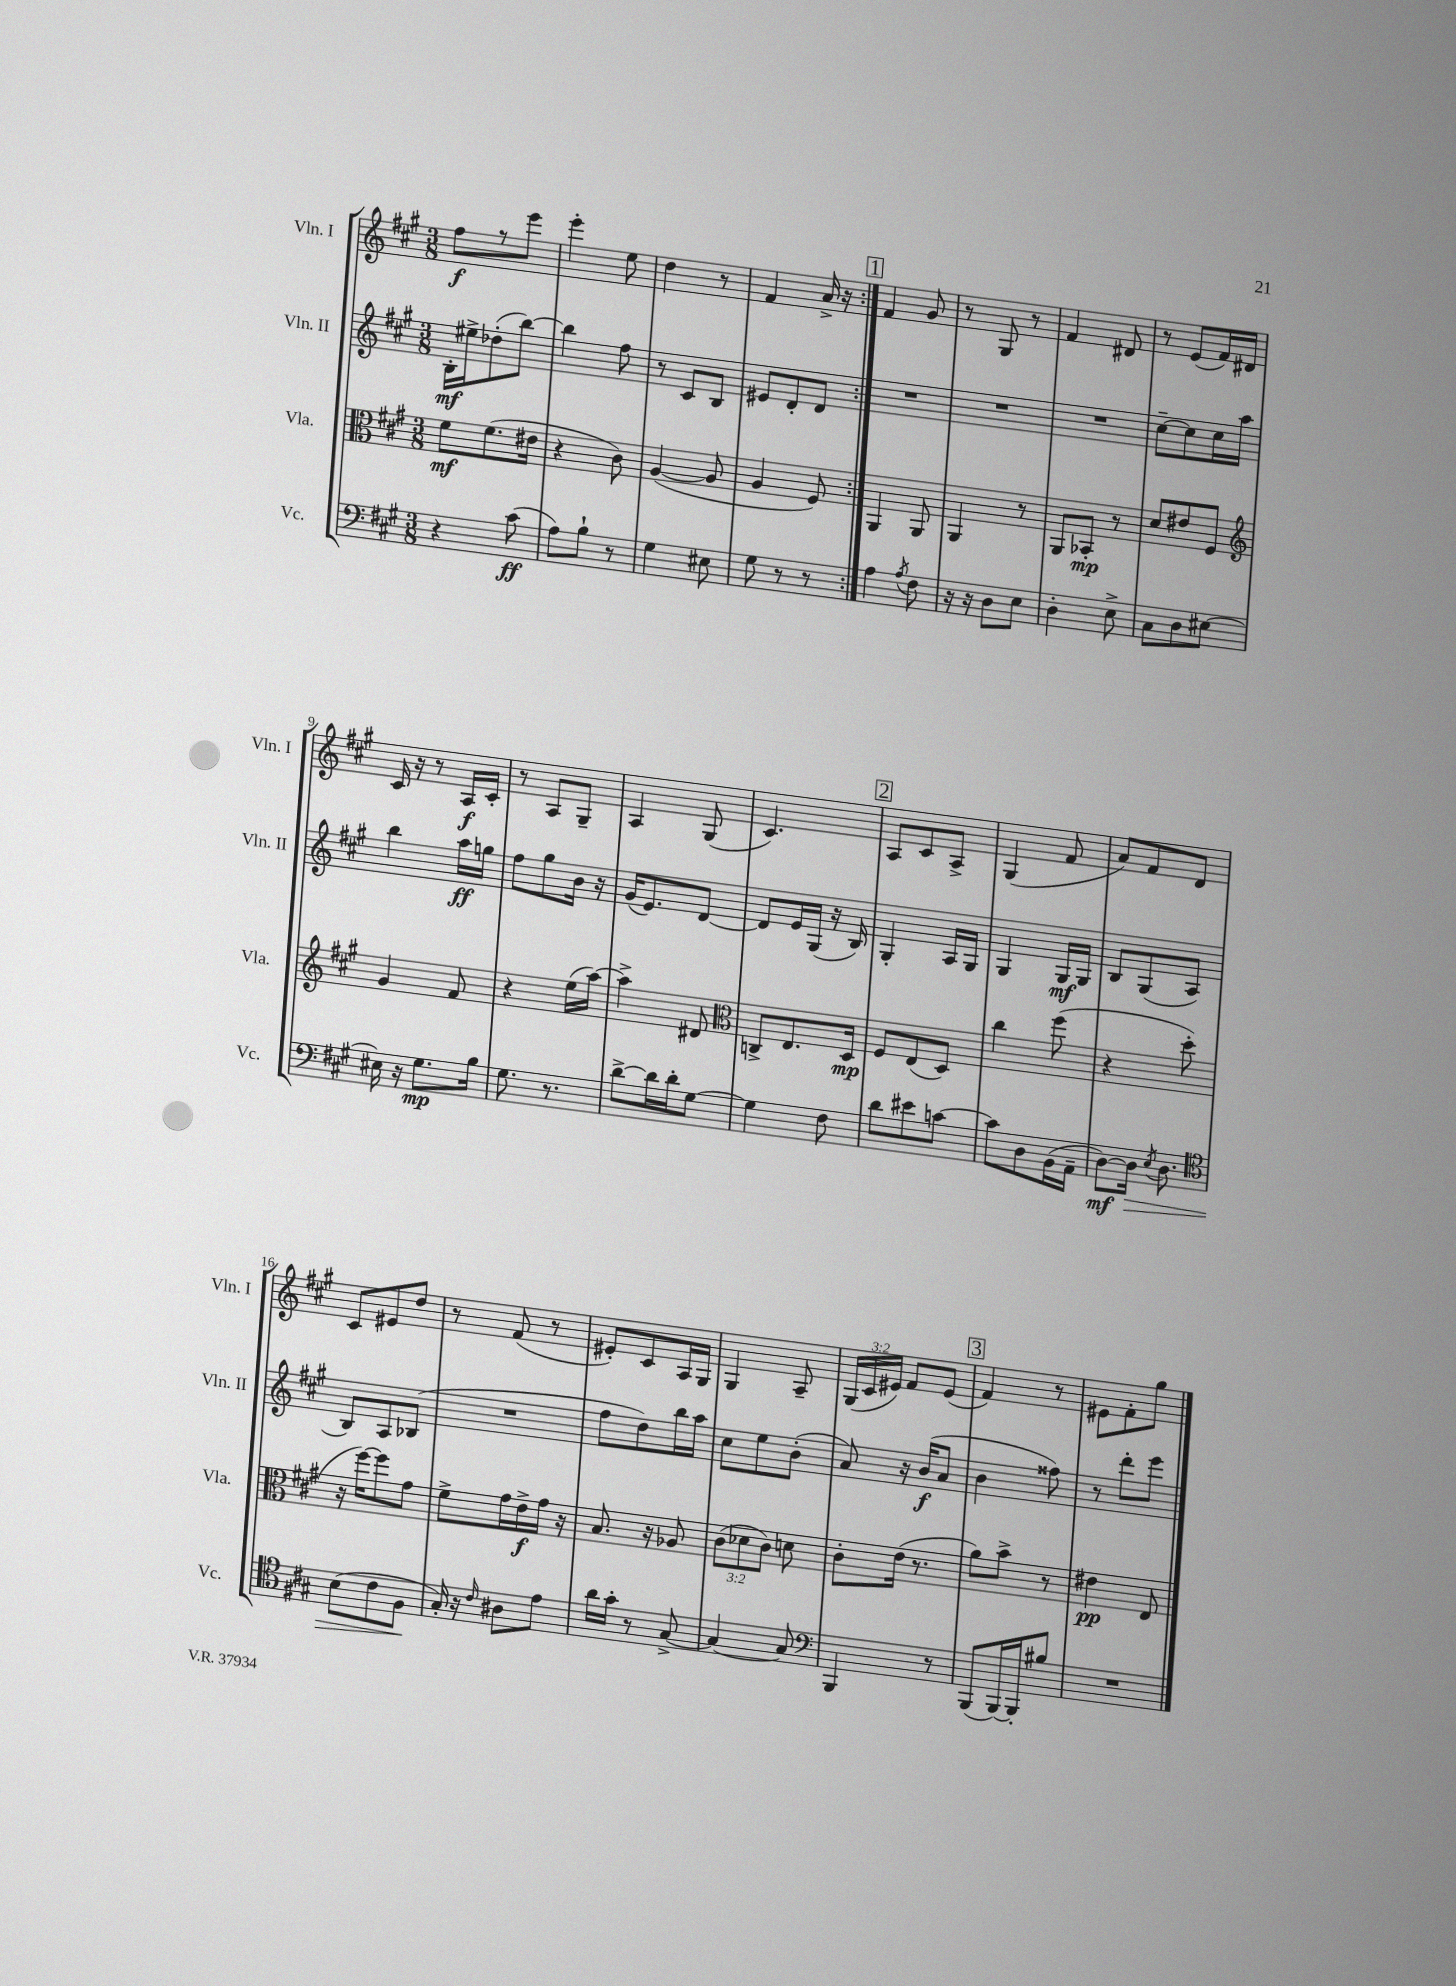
<<
\new StaffGroup <<
\new Staff = "s0" \with { instrumentName = "Vln. I" shortInstrumentName = "Vln. I" } {
    \clef treble \key a \major \numericTimeSignature \time 3/8 \override Staff.TupletNumber.text = #tuplet-number::calc-fraction-text
    \autoBeamOff \repeat volta 2 { fis''8[\f r8 e'''8] |
    e'''4-. e''8 |
    d''4 r8 |
    fis'4 a'16-> r16 | }
    \mark \markup { \box "1" } fis'4 gis'8 |
    r8 gis8 r8 |
    fis'4 dis'8 |
    r8 e'8[( fis'16) dis'16] |
    cis'16 r16 r8 a16[\f cis'16]-. |
    r8 a8[ gis8]-- |
    a4 gis8( |
    cis'4.) |
    \mark \markup { \box "2" } a8[ cis'8 a8]-> |
    gis4( fis'8 |
    a'8[) fis'8 d'8] |
    cis'8[ eis'8 d''8] |
    r8 fis'8( r8 |
    eis'8[-.) cis'8 a16 gis16] |
    gis4 a8-- |
    \tuplet 3/2 { gis16[( cis'16 eis'16]) } fis'8[ eis'8]( |
    \mark \markup { \box "3" } fis'4) r8 |
    eis'8[ fis'8-. gis''8] \bar "|." |
}
\new Staff = "s1" \with { instrumentName = "Vln. II" shortInstrumentName = "Vln. II" } {
    \clef treble \key a \major \numericTimeSignature \time 3/8
    \autoBeamOff \repeat volta 2 { b16[-.\mf eis''16-> des''8-.( b''8]~) |
    b''4 fis''8 |
    r8 cis'8[ b8] |
    eis'8[ d'8-. d'8] | }
    \mark \markup { \box "1" } R4. |
    R4. |
    R4. |
    cis''8[~-- cis''8 cis''16 a''16] |
    b''4 a''16[\ff g''16] |
    fis''8[ gis''8 b'16] r16 |
    gis'16[( e'8.) d'8]~ |
    d'8[ e'16 gis16]( r16 b16) |
    \mark \markup { \box "2" } gis4-. a16[ gis16] |
    gis4 gis16[\mf gis16] |
    b8[ gis8( a8] |
    b8[) a8 bes8]( |
    R4. |
    fis''8[ d''8) b''16 a''16] |
    cis''8[ e''8 b'8]-.( |
    a'8) r16 b'16[\f( a'8] |
    \mark \markup { \box "3" } b'4 fisis''8) |
    r8 d'''8[-. e'''8] \bar "|." |
}
\new Staff = "s2" \with { instrumentName = "Vla." shortInstrumentName = "Vla." } {
    \clef alto \key a \major \numericTimeSignature \time 3/8 \override Staff.TupletNumber.text = #tuplet-number::calc-fraction-text
    \autoBeamOff \repeat volta 2 { fis'8[\mf fis'8.( eis'16] |
    r4 cis'8) |
    a4~( a8 |
    a4 fis8) | }
    \mark \markup { \box "1" } a,4 a,8 |
    a,4 r8 |
    a,8[ bes,8]-.\mp r8 |
    d'8[ eis'8 fis8] |
    \clef treble gis'4 fis'8 |
    r4 e''16[( a''16]~) |
    a''4-> dis'8 |
    \clef alto c8[-> e8. d16]\mp |
    \mark \markup { \box "2" } fis8[ e8( d8]) |
    cis''4 fis''8( |
    r4 d''8-. |
    r16 fis''16[~) fis''8 gis'8] |
    fis'8[-> gis'16 e'16->\f gis'16] r16 |
    b8. r16 aes8 |
    \tuplet 3/2 { cis'8[( des'8 cis'8]) } d'8 |
    cis'8[-. e'16]( r8. |
    \mark \markup { \box "3" } a'8[) b'8]-> r8 |
    eis'4\pp e8 \bar "|." |
}
\new Staff = "s3" \with { instrumentName = "Vc." shortInstrumentName = "Vc." } {
    \clef bass \key a \major \numericTimeSignature \time 3/8
    \autoBeamOff \repeat volta 2 { r4 cis'8\ff( |
    a8[) b8]-! r8 |
    gis4 eis8 |
    gis8 r8 r8 | }
    \mark \markup { \box "1" } a4 \acciaccatura { a8 } fis8 |
    r16 r16 d8[ e8] |
    d4-. e8-> |
    cis8[ d8 eis8]~ |
    eis16 r16 gis8.[\mp b16] |
    gis8. r8. |
    d'8[~-> d'16 d'16-. gis8]~ |
    gis4 fis8 |
    \mark \markup { \box "2" } d'8[ eis'8 c'8]~ |
    c'8[ d8 b,16( a,16]-- |
    d8[~\mf) d16]\> \acciaccatura { e8 } d8. |
    \clef tenor b8[( cis'8 fis8]\! |
    gis16-.) r16 \grace { cis'16 } ais8[ e'8] |
    a'16[ gis'16]-. r8 gis8~-> |
    gis4~ gis8 |
    \clef bass b,,4 r8 |
    \mark \markup { \box "3" } b,,8[( b,,16~) b,,16-. bis8] |
    R4. \bar "|." |
}
>>
>>
